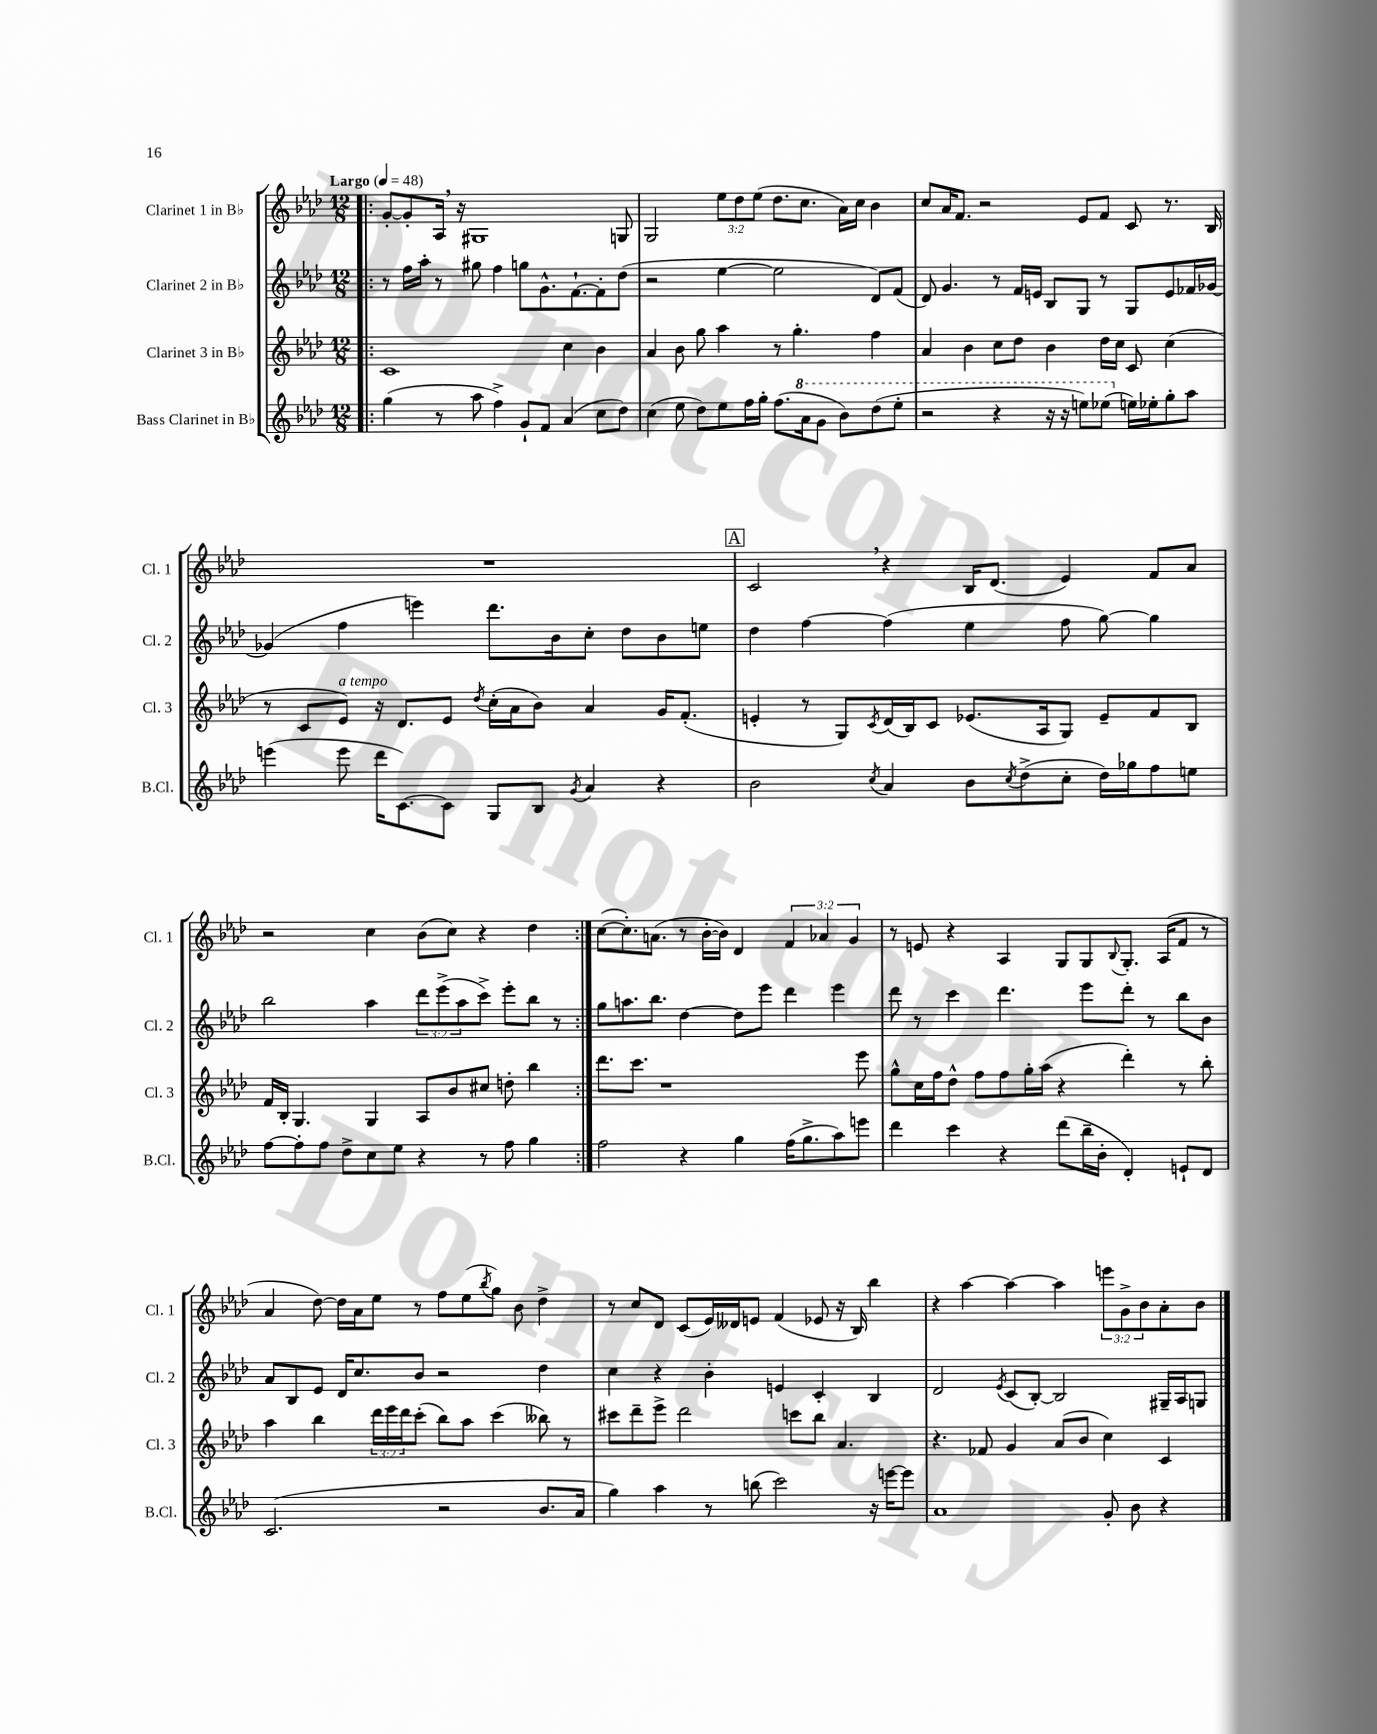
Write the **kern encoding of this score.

**kern	**kern	**kern	**kern
*part4	*part3	*part2	*part1
*staff4	*staff3	*staff2	*staff1
*I"Bass Clarinet in B♭	*I"Clarinet 3 in B♭	*I"Clarinet 2 in B♭	*I"Clarinet 1 in B♭
*I'B.Cl.	*I'Cl. 3	*I'Cl. 2	*I'Cl. 1
*clefG2	*clefG2	*clefG2	*clefG2
*k[b-e-a-d-]	*k[b-e-a-d-]	*k[b-e-a-d-]	*k[b-e-a-d-]
*M12/8	*M12/8	*M12/8	*M12/8
*MM48	*MM48	*MM48	*MM48
=1!|:	=1!|:	=1!|:	=1!|:
!	!	!	!LO:TX:a:B:t=Largo
(4gg\	1c	8r	[8g'/L
.	.	16ff\LL	8g'/]
.	.	16aa-'\JJ	.
8r	.	8r	16A-,/Jk
.	.	.	16r
8aa-\	.	8gg#X\	1G#X
4ff^\)	.	4ff\	.
8g`/L	.	8ggn\L	.
8f/J	.	8.g^^\	.
(4a-/	4cc\	.	.
.	.	[8.f`\	.
8cc\L	4b-\	8f'\]	.
8dd-\J)	.	(8dd-\J	8Gn/
=2	=2	=2	=2
(4cc\	4a-/	2r	2G/
8ee-\	8b-\	.	.
8dd-\L)	8gg\	.	.
8ee-\	4aa-\	[4ee-\	12ee-\L
.	.	.	12dd-\
16ff\L	.	.	.
.	.	.	(12ee-\J
16gg'\JJ	.	.	.
(8.ff\L	8r	2ee-\]	8.dd-\L
.	4.gg'\	.	.
*8va	*	*	*
16aa-\k	.	.	8.cc\J
8gg\J	.	.	.
8bb-\L)	.	.	16a-\LL)
.	.	.	16cc\JJ
(8ddd-\	4ff\	8d-/L)	4b-\
8eee-'\J	.	(8f/J	.
=3	=3	=3	=3
2r	4a-/	8d-/)	8cc/L
.	.	4.g/	16a-/K
.	.	.	8.f/J
.	4b-\	.	.
.	.	.	2r
4r	8cc\L	8r	.
.	8dd-\J	16f/LL	.
.	.	16en/JJ	.
16r	4b-\	8B-/L	.
16r	.	.	.
8eeen\L)	.	8G/J	8e-/L
(8eee-X\J	16dd-\LL	8r	8f/J
.	16cc\JJ	.	.
*X8va	*	*	*
16een\LL)	8c/	8G/L	8c/
16ee-X'\J	.	.	.
8gg'\	(4cc\	8e/	8.r
8aa-\J	.	16f-X/L	.
.	.	[16g-X/JJ	16B-/
!!LO:LB:g=z
=4	=4	=4	=4
(4eeen\	8r	(4g-X/]	1.r
.	8c/L	.	.
!	!LO:TX:a:i:t=a tempo	!	!
8eee\	8e-/J)	4ff\	.
16ddd-\KL	16r	.	.
[8.c\)	8.d-/L	.	.
.	.	4eeen\)	.
8c\J]	8e-/J	.	.
.	8qdd-/	.	.
8G/L	(16cc'\LL	8.ddd-\L	.
.	16a-\J	.	.
8B-/J	8b-\J)	.	.
.	.	16b-\k	.
8qg/	.	.	.
4a-/	4a-/	8cc'\J	.
.	.	8dd-\L	.
4r	16g/KL	8b-\	.
.	(8.f'/J	.	.
.	.	8een\J	.
!!LO:REH:place=s1:t=A
=5	=5	=5	=5
2b-\	4en'/	4dd-\	2c,/
.	8r	[4ff\	.
.	8G/L)	.	.
8qcc/	8qc/	.	.
4a-/	(16d-/L	(4ff\]	4r
.	16B-/J)	.	.
.	8c/J	.	.
8b-\L	(8.e-X/L	4ee-\	16B-/KL
.	.	.	(8.d-/J
8qcc/	.	.	.
(8dd-^\	.	.	.
.	16A-/k	.	.
8cc'\J	8G/J)	8ff\	4e-/)
16dd-\LL)	8e-~/L	[8gg\)	.
16gg-X\J	.	.	.
8ff\	8f/	4gg\]	8f/L
8een\J	8B-/J	.	8a-/J
!!LO:LB:g=z
=6	=6	=6	=6
[8ff\L	16f/LL	2bb-\	2r
.	16B-'/JJ	.	.
8ff'\]	4.G/	.	.
8ff\J	.	.	.
8dd-^\L	.	.	.
8cc\	4G/	4aa-\	4cc\
8ee-\J	.	.	.
4r	8A-/L	12ddd-\L	(8b-\L
.	.	(12eee-^\	.
.	8b-/	.	8cc\J)
.	.	12aa-\	.
8r	8cc#X/J	8ccc^\J)	4r
8ff\	8ddn'\	8eee-'\L	.
4gg\	4bb-\	8bb-\J	4dd-\
.	.	8r	.
=7:|!	=7:|!	=7:|!	=7:|!
2ff\	8.ddd-\L	8gg\L	([8cc\L
.	.	8.aan\	8.cc'\])
.	8.ccc\J	.	.
.	.	8.bb-\J	(8.an\J
.	1r	.	.
4r	.	[4dd-\	8r
.	.	.	[16b-'\LL
.	.	.	16b-\JJ])
4gg\	.	8dd-\L]	4d-/
.	.	8eee-\J	.
(16ff\KL	.	4ddd-\	6f/
8.gg^\	.	.	.
.	.	.	6a-X/
8aa-\)	.	4eee-\	.
.	.	.	6g/
8eeen\J	8eee-\	.	.
=8	=8	=8	=8
4ddd-\	8gg^^\L	8ddd-\	8r
.	16cc\L	8r	8en/
.	16ff\J	.	.
4ccc\	8dd-^^\J	4ccc\	4r
.	8ff\L	.	.
4r	8ff\	4.ddd-\	4A-/
.	16gg'\L	.	.
.	(16aa-\JJ	.	.
(8ddd-\L	4r	.	8G/L
16bb-~\L	.	8eee-\L	8G/
16b-'\JJ	.	.	.
.	.	.	8qqB-/
4d-'/)	4ddd-'\)	8ddd-'\J	8.G'/J
.	.	8r	.
.	.	.	(16A-/KL
8en`/L	8r	8bb-\L	8f/J
8d-/J	8bb-'\	8b-\J	8r
!!LO:LB:g=z
=9	=9	=9	=9
(2.c/	4aa-\	8a-/L	4a-/
.	.	8B-/	.
.	4bb-\	8e-/J	[8dd-\)
.	.	16d-/KL	16dd-\LL]
.	.	8.cc/	16a-\J
.	24ddd-\LL	.	8ee-\J
.	24eee-\	.	.
.	24ddd-\J	.	.
.	(8ccc'\J	8b-/J	8r
2r	8bb-\L)	2r	8ff\L
.	8aa-\J	.	(8ee-\
.	.	.	8qbb-/
.	(4ccc\	.	8gg\J)
.	.	.	8b-\
8.b-/L	8bb--X\)	4dd-\	4dd-^\
.	8r	.	.
16a-/Jk	.	.	.
=10	=10	=10	=10
4gg\)	8ccc#X\L	4cc\	8r
.	8ddd-~\	.	8cc/L
4aa-\	8eee-^\J	4r	8d-/J
.	2ddd-\	.	(8c/L
8r	.	4b-'\	16e-/L)
.	.	.	16d--X/J
(8bbn\	.	.	8en/J
2ccc\)	.	4en/	(4f/
.	8cccn\L	.	.
.	8bb-\J	4c'/	8e-X/
.	4.a-/	.	16r
.	.	.	16B-/)
16r	.	4B-/	4bb-\
[16eeen\KL	.	.	.
8eee\J]	.	.	.
=11	=11	=11	=11
1a-	4.r	2d-/	4r
.	.	.	[4aa-\
.	8f-X/	.	.
.	.	8qe-/	.
.	4g/	(8c/L	4aa-\_
.	.	[8B-'/J)	.
.	(8a-/L	2B-/]	4aa-\]
.	8b-/J	.	.
8g'/	4cc\)	.	12eeen\L
.	.	.	12g^\
8b-\	.	.	.
.	.	.	12b-\
4r	4c/	16G#X~/LL	8a-'\
.	.	16A-/J	.
.	.	8Gn/J	8b-\J
==	==	==	==
*-	*-	*-	*-
